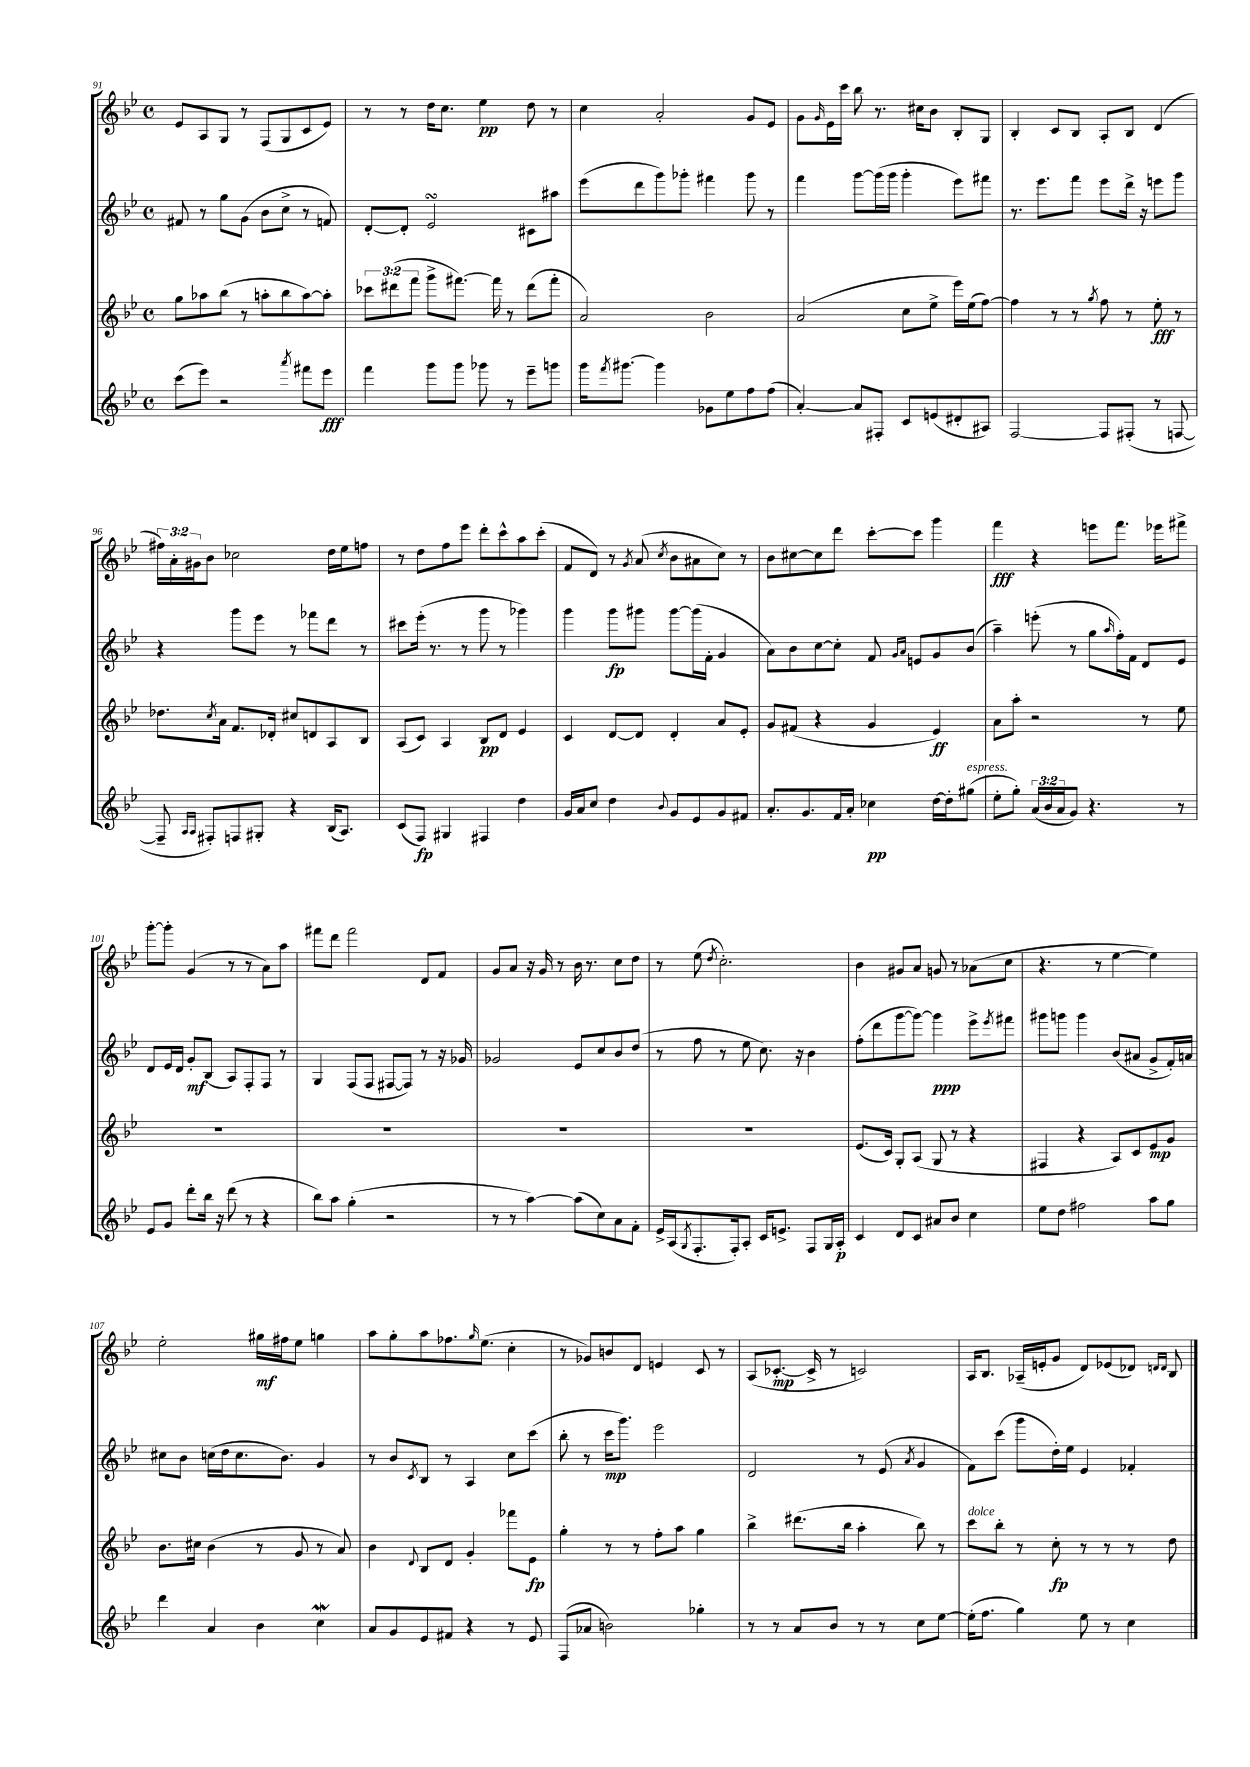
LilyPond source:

<<
\new StaffGroup <<
\new Staff = "s0" {
    \clef treble \key bes \major \defaultTimeSignature \time 4/4 \override Staff.TupletNumber.text = #tuplet-number::calc-fraction-text
    ees'8 a8 g8 r8 f8( g8 c'8 ees'8) |
    r8 r8 d''16 c''8. ees''4\pp d''8 r8 |
    c''4 a'2-. g'8 ees'8 |
    g'8 \grace { g'16 } ees'16 c'''16 bes''8 r8. cis''16 bes'8 bes8-. g8 |
    bes4-. c'8 bes8 a8-. bes8 d'4( |
    \tuplet 3/2 { fis''16) a'16-. gis'16 } bes'8 ces''2 d''16 ees''16 f''8 |
    r8 d''8 f''8 ees'''8 d'''8-. c'''8-^ a''8 c'''8-.( |
    f'8 d'8) r8 \acciaccatura { g'8 } a'8( \acciaccatura { c''8 } bes'8 ais'8 c''8) r8 |
    bes'8 cis''8~ cis''8 d'''8 c'''8~-. c'''8 g'''4 |
    f'''4\fff r4 e'''8 f'''8. ees'''16 fis'''8-> |
    g'''8~-. g'''8-. g'4( r8 r8 a'8) a''8 |
    fis'''8 d'''8 fis'''2 d'8 f'8 |
    g'8 a'8 r16 g'16 r8 bes'16 r8. c''8 d''8 |
    r8 ees''8( \acciaccatura { d''8 } c''2.-.) |
    bes'4 gis'8 a'8 g'8 r8 aes'8( c''8 |
    r4. r8 ees''4~ ees''4) |
    ees''2-. gis''16\mf fis''16 ees''8 g''4 |
    a''8 g''8-. a''8 fes''8. \grace { g''16 } ees''8.( c''4-. |
    r8 ges'8) b'8 d'8 e'4 c'8 r8 |
    a8( ces'8.~-.\mp ces'16-> r8 c'2) |
    a16 bes8. aes16--( e'16-. g'8 d'8) ees'8( des'8) \grace { d'16 d'16 } bes8 \bar "|." |
}
\new Staff = "s1" {
    \clef treble \key bes \major \defaultTimeSignature \time 4/4
    fis'8 r8 g''8 g'8( bes'8 c''8-> r8 f'8) |
    d'8~-. d'8-. ees'2\turn cis'8 ais''8 |
    ees'''8( d'''8 g'''8) ges'''8-. fis'''4 ges'''8 r8 |
    f'''4 g'''8~ g'''16( g'''16 g'''4-. ees'''8) fis'''8 |
    r8. ees'''8. f'''8 ees'''8 d'''16-> r16 e'''8 g'''8 |
    r4 g'''8 ees'''8 r8 fes'''8 d'''8 r8 |
    cis'''8 ees'''16-.( r8. r8 g'''8 r8 ges'''4) |
    g'''4 g'''8\fp gis'''8 gis'''8~ gis'''16( f'16-. g'4 |
    a'8) bes'8 c''8~ c''8-. f'8 \grace { g'16 a'16 } e'8 g'8 bes'8( |
    a''4--) e'''8-.( r8 g''8 \grace { a''16 } f''16-.) f'16 d'8 ees'8 |
    d'8 ees'16 d'16 g'8-.\mf bes8( a8) f8-. f8 r8 |
    g4 f8( f8 fis8~ fis8) r8 r16 ges'16 |
    ges'2 ees'8 c''8 bes'8 d''8( |
    r8 f''8 r8 ees''8 c''8.) r16 bes'4 |
    f''8-.( d'''8 g'''8~ g'''8~) g'''4\ppp ees'''8-> \acciaccatura { ees'''8 } fis'''8 |
    gis'''8 g'''8 g'''4 bes'8( ais'8 g'8-> f'16-.) a'16 |
    cis''8 bes'8 c''16( d''16 c''8. bes'8.) g'4 |
    r8 bes'8 \acciaccatura { c'8 } bes8 r8 a4 c''8 c'''8( |
    bes''8-. r8 c'''16\mp g'''8.) ees'''2 |
    d'2 r8 ees'8( \acciaccatura { a'8 } g'4 |
    f'8) c'''8( g'''8 d''16-.) ees''16 ees'4 fes'4-. \bar "|." |
}
\new Staff = "s2" {
    \clef treble \key bes \major \defaultTimeSignature \time 4/4 \override Staff.TupletNumber.text = #tuplet-number::calc-fraction-text
    g''8 aes''8 bes''8( r8 a''8-. bes''8 a''8~) a''8-. |
    \tuplet 3/2 { ces'''8 dis'''8( f'''8 } g'''8-> fis'''8.~) fis'''16 r8 dis'''8( fis'''8-. |
    a'2) bes'2 |
    a'2( c''8 ees''8-> ees'''16) ees''16( f''8~) |
    f''4 r8 r8 \acciaccatura { g''8 } f''8 r8 ees''8-.\fff r8 |
    des''8. \acciaccatura { c''8 } a'16 f'8. des'16-. cis''8 d'8 a8 bes8 |
    a8( c'8) a4 bes8\pp d'8 ees'4 |
    c'4 d'8~ d'8 d'4-. a'8 ees'8-. |
    g'8 fis'8( r4 g'4 ees'4\ff) |
    a'8 a''8-. r2 r8 ees''8 |
    R1 |
    R1 |
    R1 |
    R1 |
    ees'8.( c'16) g8-. a8( g8 r8 r4 |
    fis4 r4 a8) c'8 ees'8\mp g'8 |
    bes'8. cis''16 bes'4( r8 g'8 r8 a'8) |
    bes'4 \appoggiatura { d'8 } bes8 d'8 g'4-. fes'''8 ees'8\fp |
    g''4-. r8 r8 f''8-. a''8 g''4 |
    bes''4-> dis'''8.( bes''16 a''4-. bes''8) r8 |
    c'''8^\markup { \italic "dolce" } bes''8-. r8 c''8-.\fp r8 r8 r8 d''8 \bar "|." |
}
\new Staff = "s3" {
    \clef treble \key bes \major \defaultTimeSignature \time 4/4 \override Staff.TupletNumber.text = #tuplet-number::calc-fraction-text
    c'''8( ees'''8) r2 \acciaccatura { a'''8 } fis'''8 ees'''8\fff |
    f'''4 g'''8 g'''8 ges'''8 r8 ees'''8-- g'''8 |
    g'''16 \acciaccatura { f'''8 } gis'''8.~ gis'''4 ges'8 ees''8 f''8 f''8( |
    a'4~-.) a'8 fis8-. c'8 e'8( dis'8-. ais8) |
    f2~ f8 fis8-.( r8 f8~ |
    f8-- \grace { a16 a16 } fis8-.) f8 gis8-. r4 bes16( a8.) |
    c'8( f8\fp) gis4 fis4 d''4 |
    g'16 a'16 c''8 d''4 \appoggiatura { bes'8 } g'8 ees'8 g'8 fis'8 |
    a'8.-. g'8. f'16 a'16-. ces''4\pp d''16~ d''16-. gis''8^\markup { \italic "espress." }( |
    ees''8-. g''8-.) \tuplet 3/2 { a'16( bes'16 a'16 } g'8) r4. r8 |
    ees'8 g'8 d'''8-. bes''16 r16 d'''8( r8 r4 |
    bes''8) a''8 g''4-.( r2 |
    r8 r8 a''4~) a''8( c''8) a'8 f'8-. |
    ees'16-> a16( \acciaccatura { g8 } f8.-. f16-.) a8-. c'16 e'8.-> f8 g16 a16-.\p |
    c'4 d'8 c'8 ais'8 bes'8 c''4 |
    ees''8 d''8 fis''2 a''8 g''8 |
    d'''4 a'4 bes'4 c''4\mordent |
    a'8 g'8 ees'8 fis'8 r4 r8 ees'8 |
    f8( aes'8 b'2) ges''4-. |
    r8 r8 a'8 bes'8 r8 r8 c''8 ees''8~ |
    ees''16-.( f''8. g''4) ees''8 r8 c''4 \bar "|." |
}
>>
>>
\layout { \context { \Score currentBarNumber = #91 } }
